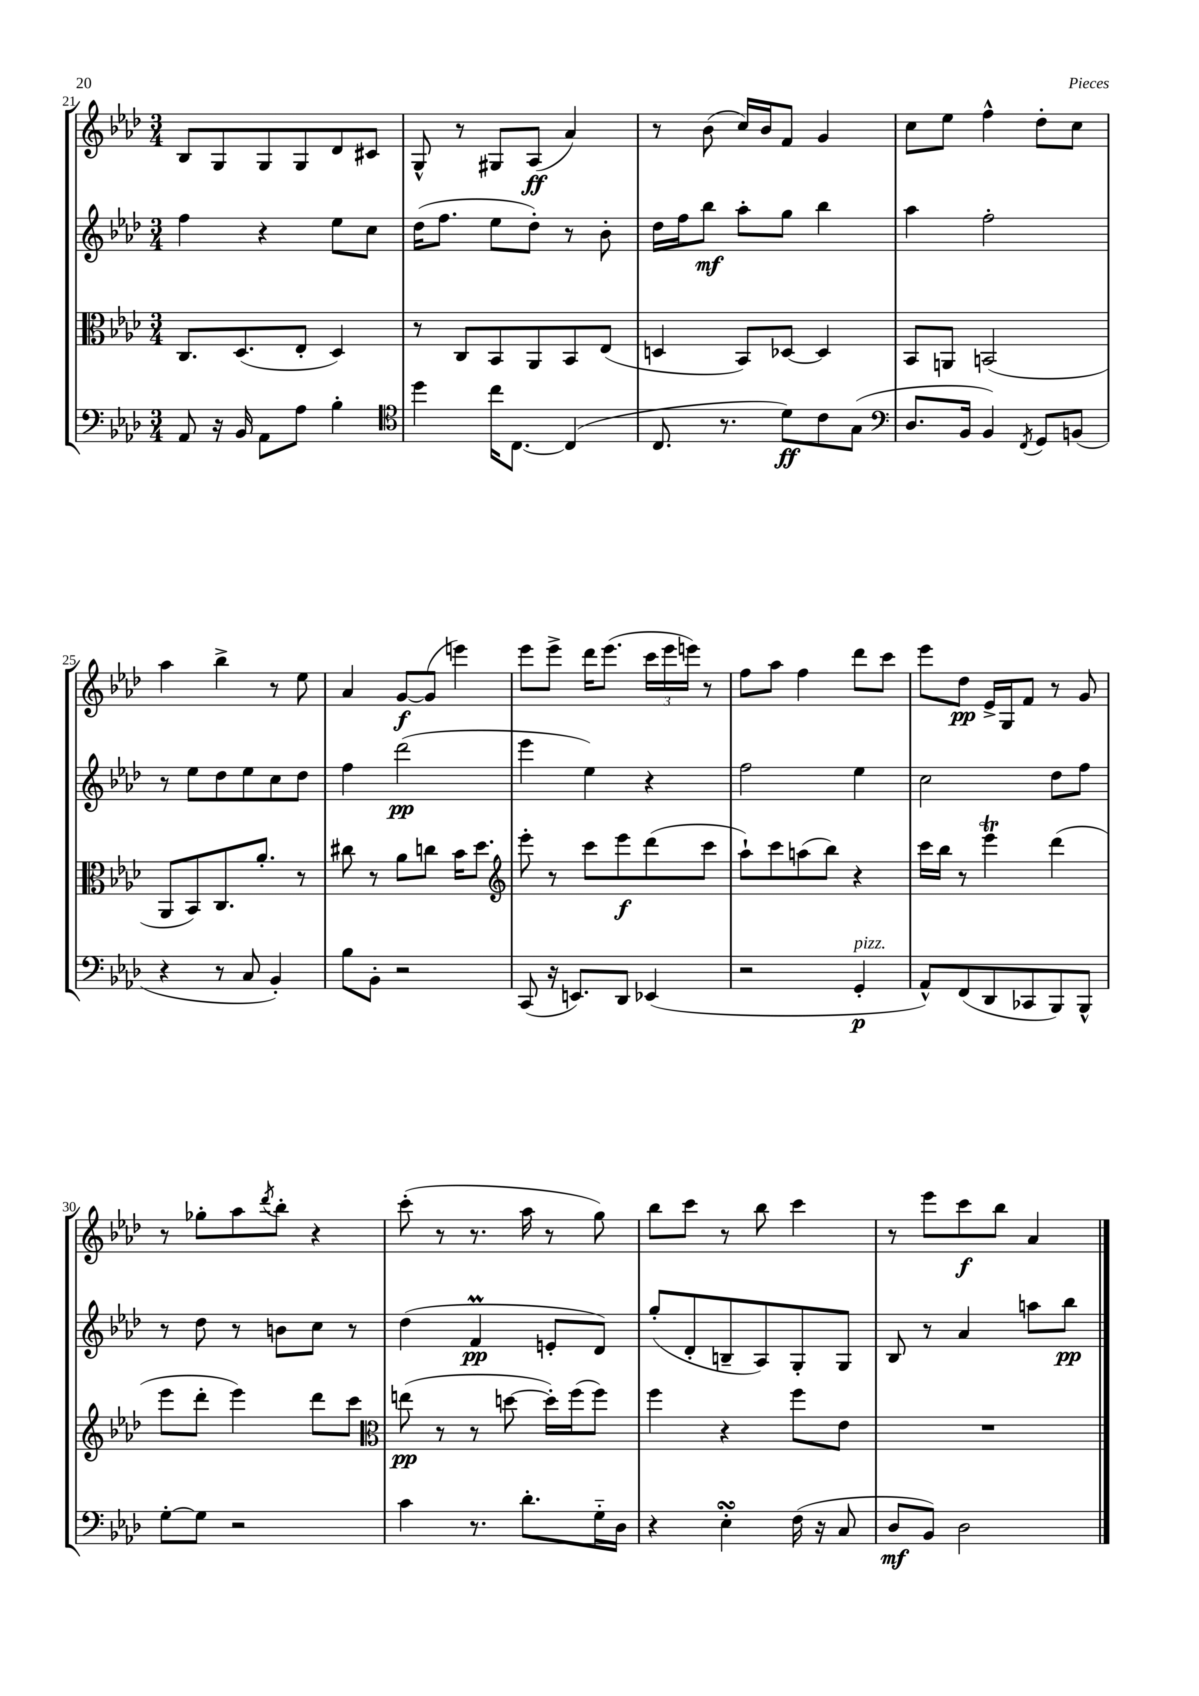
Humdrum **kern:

**kern	**kern	**kern	**kern
*staff4	*staff3	*staff2	*staff1
*clefF4	*clefC3	*clefG2	*clefG2
*k[b-e-a-d-]	*k[b-e-a-d-]	*k[b-e-a-d-]	*k[b-e-a-d-]
*M3/4	*M3/4	*M3/4	*M3/4
8AA-	8.C	4ff	8B-
16r	.	.	8G
16BB-	(8.D-	.	.
8AA-	.	4r	8G
8A-	8E-'	.	8G
4B-'	4D-)	8ee-	8d-
.	.	8cc	8c#
=	=	=	=
*clefC4	*	*	*
4dd-	8r	(16dd-	8G^^
.	.	8.ff	.
.	8C	.	8r
16cc	8BB-	8ee-	8G#
[8.C	.	.	.
.	8AA-	8dd-')	(8A-
(4C]	8BB-	8r	4a-)
.	(8E-	8b-'	.
=	=	=	=
8.C	4D	16dd-	8r
.	.	16ff	.
.	.	8bb-	(8b-
8.r	.	.	.
.	8BB-)	8aa-'	16cc)
.	.	.	16b-
8d-)	[8D-	8gg	8f
8c	4D-]	4bb-	4g
(8G	.	.	.
=	=	=	=
*clefF4	*	*	*
8.D-	8BB-	4aa-	8cc
.	8AA	.	8ee-
16BB-	.	.	.
4BB-)	(2BB	2ff'	4ff^^
8qFF	.	.	.
8GG	.	.	8dd-'
(8BB	.	.	8cc
=	=	=	=
4r	8AA-	8r	4aa-
.	8BB-)	8ee-	.
8r	8.C	8dd-	4bb-^
8C	.	8ee-	.
.	8.a-'	.	.
4BB-')	.	8cc	8r
.	8r	8dd-	8ee-
=	=	=	=
8B-	8cc#	4ff	4a-
8BB-'	8r	.	.
2r	8a-	(2ddd-	[8g
.	8cc	.	(8g]
.	16b-	.	4eee)
.	8.dd-	.	.
=	=	=	=
*	*clefG2	*	*
(8CC	8eee-'	4eee-	8eee-
16r	8r	.	8eee-^
8.EE)	.	.	.
.	8ccc	4ee-)	16ddd-
.	.	.	(8.eee-
8DD-	8eee-	.	.
(4EE-	(8ddd-	4r	24ccc
.	.	.	24eee-
.	.	.	24eee)
.	8ccc	.	8r
=	=	=	=
2r	8aa-`)	2ff	8ff
.	8ccc	.	8aa-
.	(8aa	.	4ff
.	8bb-)	.	.
4GG'	4r	4ee-	8ddd-
.	.	.	8ccc
=	=	=	=
8AA-^^)	16ccc	2cc	8eee-
.	16bb-	.	.
(8FF	8r	.	8dd-
8DD-	4eee-	.	16e-^
.	.	.	16G
8CC-	.	.	8f
8BBB-)	(4ddd-	8dd-	8r
8BBB-^^	.	8ff	8g
=	=	=	=
[8G'	8eee-	8r	8r
8G]	8ddd-'	8dd-	8gg-'
2r	4eee-)	8r	8aa-
.	.	.	8qddd-
.	.	8b	8bb-'
.	8ddd-	8cc	4r
.	8ccc	8r	.
=	=	=	=
*	*clefC3	*	*
4c	(8ee	(4dd-	(8ccc'
.	8r	.	8r
8.r	8r	4f	8.r
.	[8dd	.	.
8.d-'	.	.	16aa-
.	16dd'])	8e'	8r
.	(16ff	.	.
16G'~	8ff)	8d-)	8gg)
16D-	.	.	.
=	=	=	=
4r	4ff	(8gg'	8bb-
.	.	8d-'	8ccc
4E-'	4r	8B~	8r
.	.	8A-)	8bb-
(16F	8ff	8G'	4ccc
16r	.	.	.
8C	8e-	8G	.
=	=	=	=
8D-	2.r	8B-	8r
8BB-)	.	8r	8eee-
2D-	.	4a-	8ccc
.	.	.	8bb-
.	.	8aa	4a-
.	.	8bb-	.
==	==	==	==
*-	*-	*-	*-
